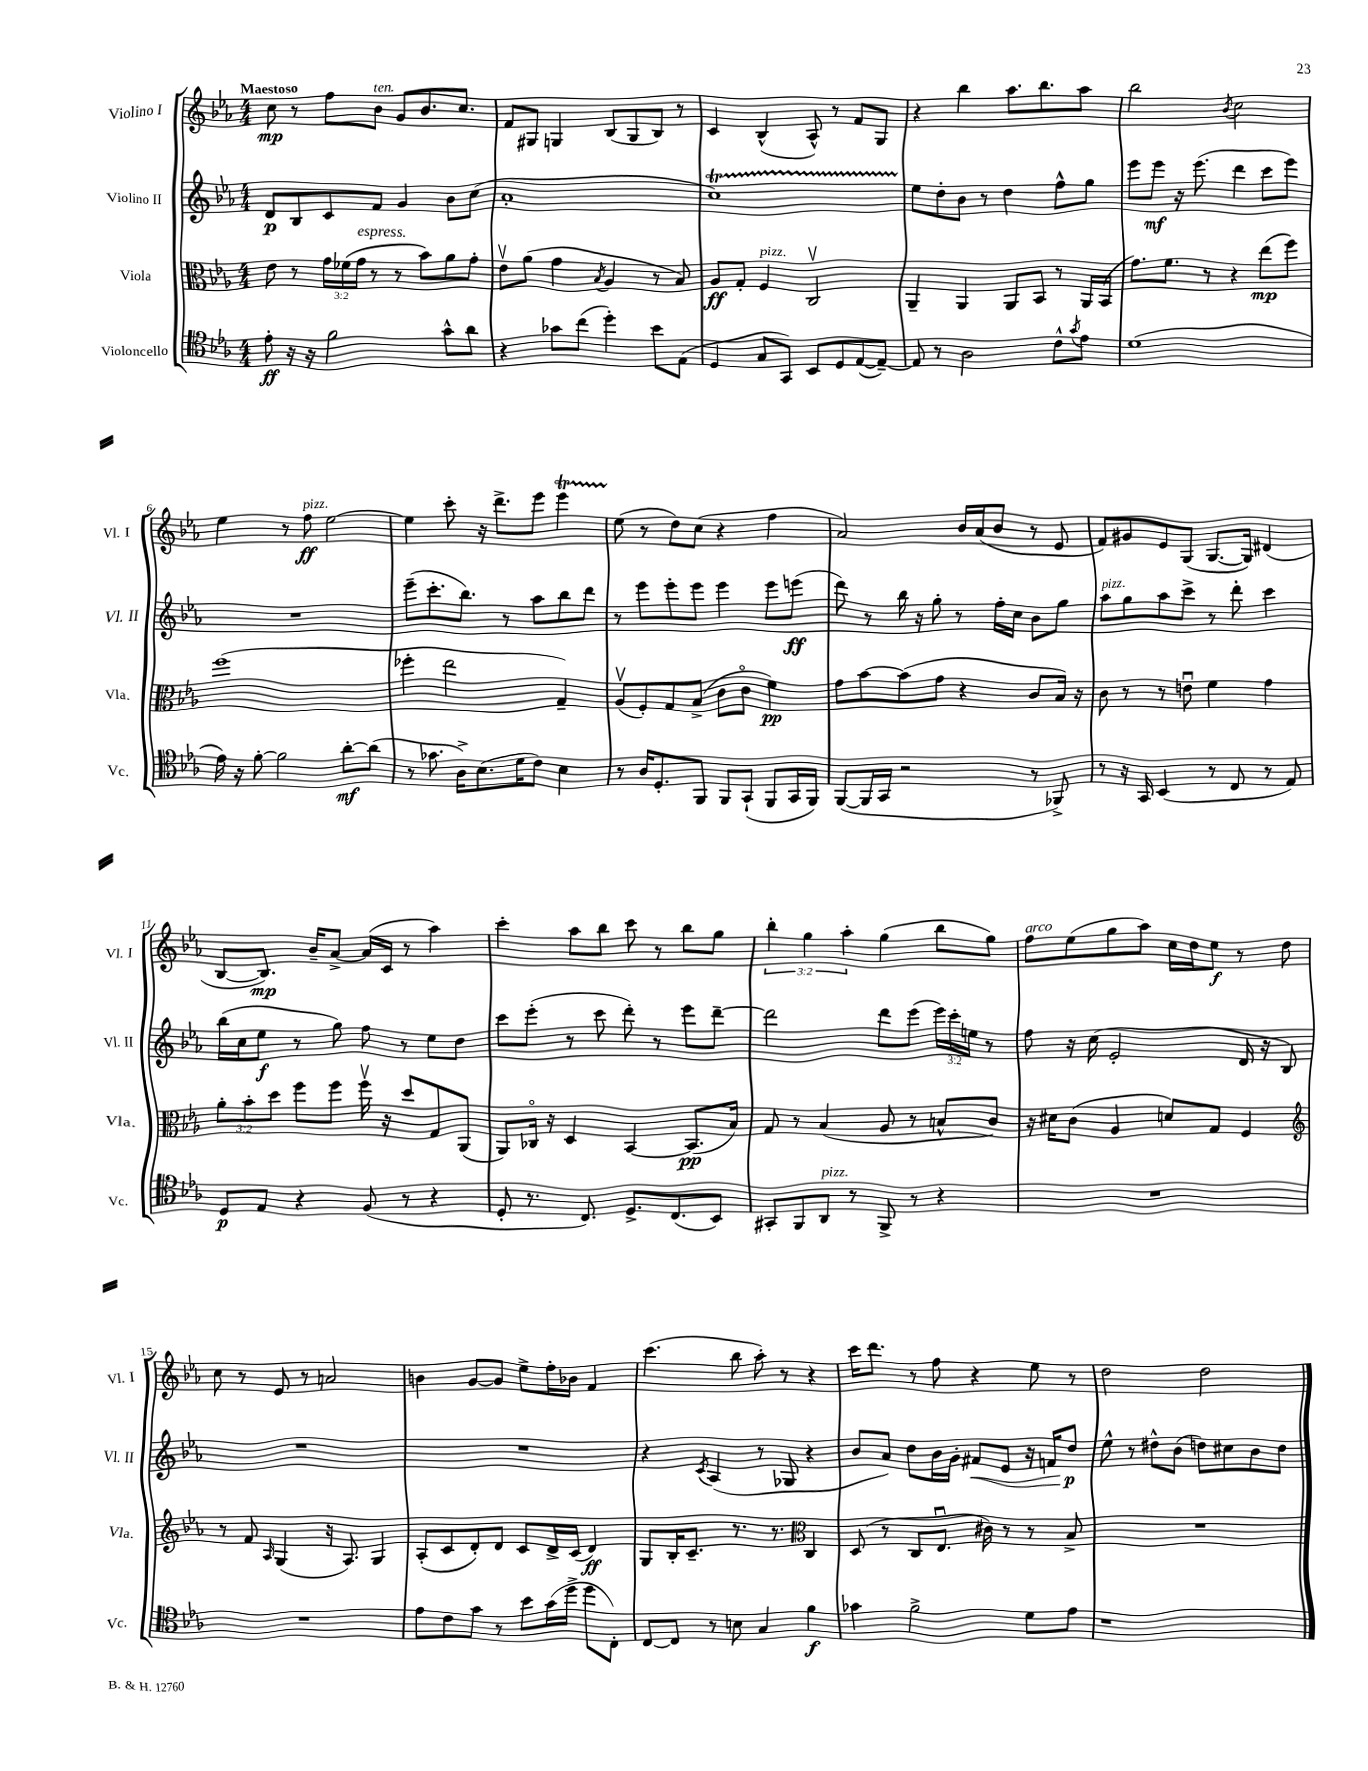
<<
\new StaffGroup <<
\new Staff = "s0" \with { instrumentName = "Violino I" shortInstrumentName = "Vl. I" } {
    \clef treble \key ees \major \numericTimeSignature \time 4/4 \override Staff.TupletNumber.text = #tuplet-number::calc-fraction-text \tempo "Maestoso"
    c''8\mp r8 f''8 bes'8^\markup { \italic "ten." } g'8 bes'8. c''8. |
    f'8 gis8 g4 bes8( g8 bes8) r8 |
    c'4 bes4-^( aes8-^) r8 f'8 g8 |
    r4 bes''4 aes''8. bes''8. aes''8 |
    bes''2 \acciaccatura { bes'8 } c''2 |
    ees''4 r8 f''8\ff^\markup { \italic "pizz." } ees''2~ |
    ees''4 c'''8-. r16 d'''8.-> ees'''8 ees'''4\startTrillSpan |
    ees''8\stopTrillSpan( r8 d''8) c''8( r4 f''4 |
    aes'2) bes'16 aes'16( bes'8 r8 ees'8 |
    f'8) gis'8 ees'8 g8( g8.~ g16) dis'4( |
    bes8~ bes8.\mp) bes'16-- aes'8~-> aes'16( c'16 r8 aes''4) |
    c'''4-. aes''8 bes''8 c'''8 r8 bes''8 g''8 |
    \tuplet 3/2 { bes''4-. g''4 aes''4-. } g''4( bes''8 g''8) |
    f''8^\markup { \italic "arco" } ees''8( g''8 aes''8) c''16 d''16 ees''8\f r8 d''8 |
    c''8 r8 ees'8 r8 a'2 |
    b'4 g'8~ g'8 ees''8-> f''16-. bes'16 f'4 |
    c'''4.( bes''8 aes''8-.) r8 r4 |
    c'''16 d'''8. r8 f''8 r4 ees''8 r8 |
    d''2 d''2 \bar "|." |
}
\new Staff = "s1" \with { instrumentName = "Violino II" shortInstrumentName = "Vl. II" } {
    \clef treble \key ees \major \numericTimeSignature \time 4/4 \override Staff.TupletNumber.text = #tuplet-number::calc-fraction-text
    d'8\p bes8 c'8 f'8 g'4 bes'8 c''8( |
    aes'1-. |
    c''1\startTrillSpan) |
    ees''8\stopTrillSpan d''8-. bes'8 r8 d''4 f''8-^ g''8 |
    ees'''8 ees'''8\mf r16 ees'''8.( d'''4 c'''8 ees'''8) |
    R1 |
    ees'''8--( c'''8.-. bes''8.) r8 aes''8 bes''8 d'''8 |
    r8 ees'''8 ees'''8-. ees'''8 ees'''4 ees'''8 e'''8\ff( |
    d'''8) r8 bes''16 r16 g''8-. r8 f''16-. c''16 bes'8 g''8 |
    aes''8^\markup { \italic "pizz." } g''8 aes''8 c'''8-> r8 d'''8-. c'''4 |
    bes''16( c''16 ees''8\f r8 g''8) f''8 r8 ees''8 d''8 |
    c'''8 ees'''8-.( r8 c'''8 d'''8-.) r8 ees'''8 d'''8~-- |
    d'''2 d'''8 ees'''8( \tuplet 3/2 { ees'''16) c'''16-. e''16 } r8 |
    f''8 r16 c''16( ees'2-. d'16 r16 bes8) |
    R1 |
    R1 |
    r4 \acciaccatura { c'8 } aes4( r8 ges8 r4 |
    bes'8 aes'8) d''8 bes'16 g'16-. fis'8\< ees'8 r16 f'16 d''8\p\! |
    ees''8-^ r8 dis''8-^ bes'8( d''8) cis''8 bes'8 d''8 \bar "|." |
}
\new Staff = "s2" \with { instrumentName = "Viola" shortInstrumentName = "Vla." } {
    \clef alto \key ees \major \numericTimeSignature \time 4/4 \override Staff.TupletNumber.text = #tuplet-number::calc-fraction-text
    ees'8 r8 \tuplet 3/2 { g'16 fes'16( g'16^\markup { \italic "espress." } } r8 r8 bes'8) aes'8 g'8-. |
    ees'8\upbow aes'8( g'4 \acciaccatura { bes8 } aes4 r8 bes8) |
    aes8\ff g8-. f4^\markup { \italic "pizz." } c2\upbow |
    aes,4-- aes,4 aes,8 bes,8 r8 aes,16 bes,16( |
    g'8.) f'8. r8 r4 ees''8\mp( f''8) |
    f''1( |
    fes''4-. ees''2 g4--) |
    aes8\upbow( f8-.) g8 bes8->( c'8 c'8\flageolet f'4\pp) |
    g'8 bes'8~ bes'8( g'8 r4 c'8 bes16) r16 |
    c'8 r8 r8 e'8\downbow f'4 g'4 |
    \tuplet 3/2 { aes'8-. bes'8-. d''8 } f''8 f''8 f''16\upbow r16 d''8 g8 aes,8( |
    aes,8) ces16\flageolet r16 d4 bes,4~ bes,8.\pp( bes16) |
    g8 r8 bes4( aes8 r8 b8-^ c'8) |
    r16 dis'16 c'8( aes4 d'8) g8 f4 |
    \clef treble r8 f'8 \grace { aes16 } g4( r16 aes8.) g4 |
    aes8-.( c'8 d'8-.) d'8 c'8 d'16-> c'16( d'4\ff) |
    g8 bes16-. c'8.-- r8. r8. \clef alto c4 |
    d8( r8 c8 ees8.\downbow cis'16) r8 r8 bes8-> |
    R1 \bar "|." |
}
\new Staff = "s3" \with { instrumentName = "Violoncello" shortInstrumentName = "Vc." } {
    \clef tenor \key ees \major \numericTimeSignature \time 4/4
    ees'8-.\ff r16 r16 f'2 g'8-^ aes'8 |
    r4 ges'8 c''8( d''4-.) bes'8 ees8( |
    d4 g8 g,8) bes,8 d8 ees8~( ees8~--) |
    ees8 r8 aes2 c'8-^ \acciaccatura { g'8 } ees'8 |
    d'1( |
    ees'16) r16 f'8~-. f'2 aes'8~-.\mf aes'8( |
    r8 ges'8. aes16->) bes8.( d'16 c'8) bes4 |
    r8 aes16 d8.-. f,8 f,8 g,8-!( f,8 g,16 f,16) |
    f,8~( f,16 g,16 r2 r8 fes,8->) |
    r8 r16 g,16 bes,4( r8 c8 r8 ees8) |
    d8\p ees8 r4 f8( r8 r4 |
    d8-. r8. c8.) d8.-> c8.( bes,8) |
    gis,8-. f,8 aes,8^\markup { \italic "pizz." } r8 f,8-> r8 r4 |
    R1 |
    R1 |
    ees'8 c'8 g'8 r8 bes'8 g'16( d''16-> d''8 c8-.) |
    c8~ c8 r8 b8 g4 f'4\f |
    ges'4 f'2-> d'8 ees'8 |
    r1 \bar "|." |
}
>>
>>
